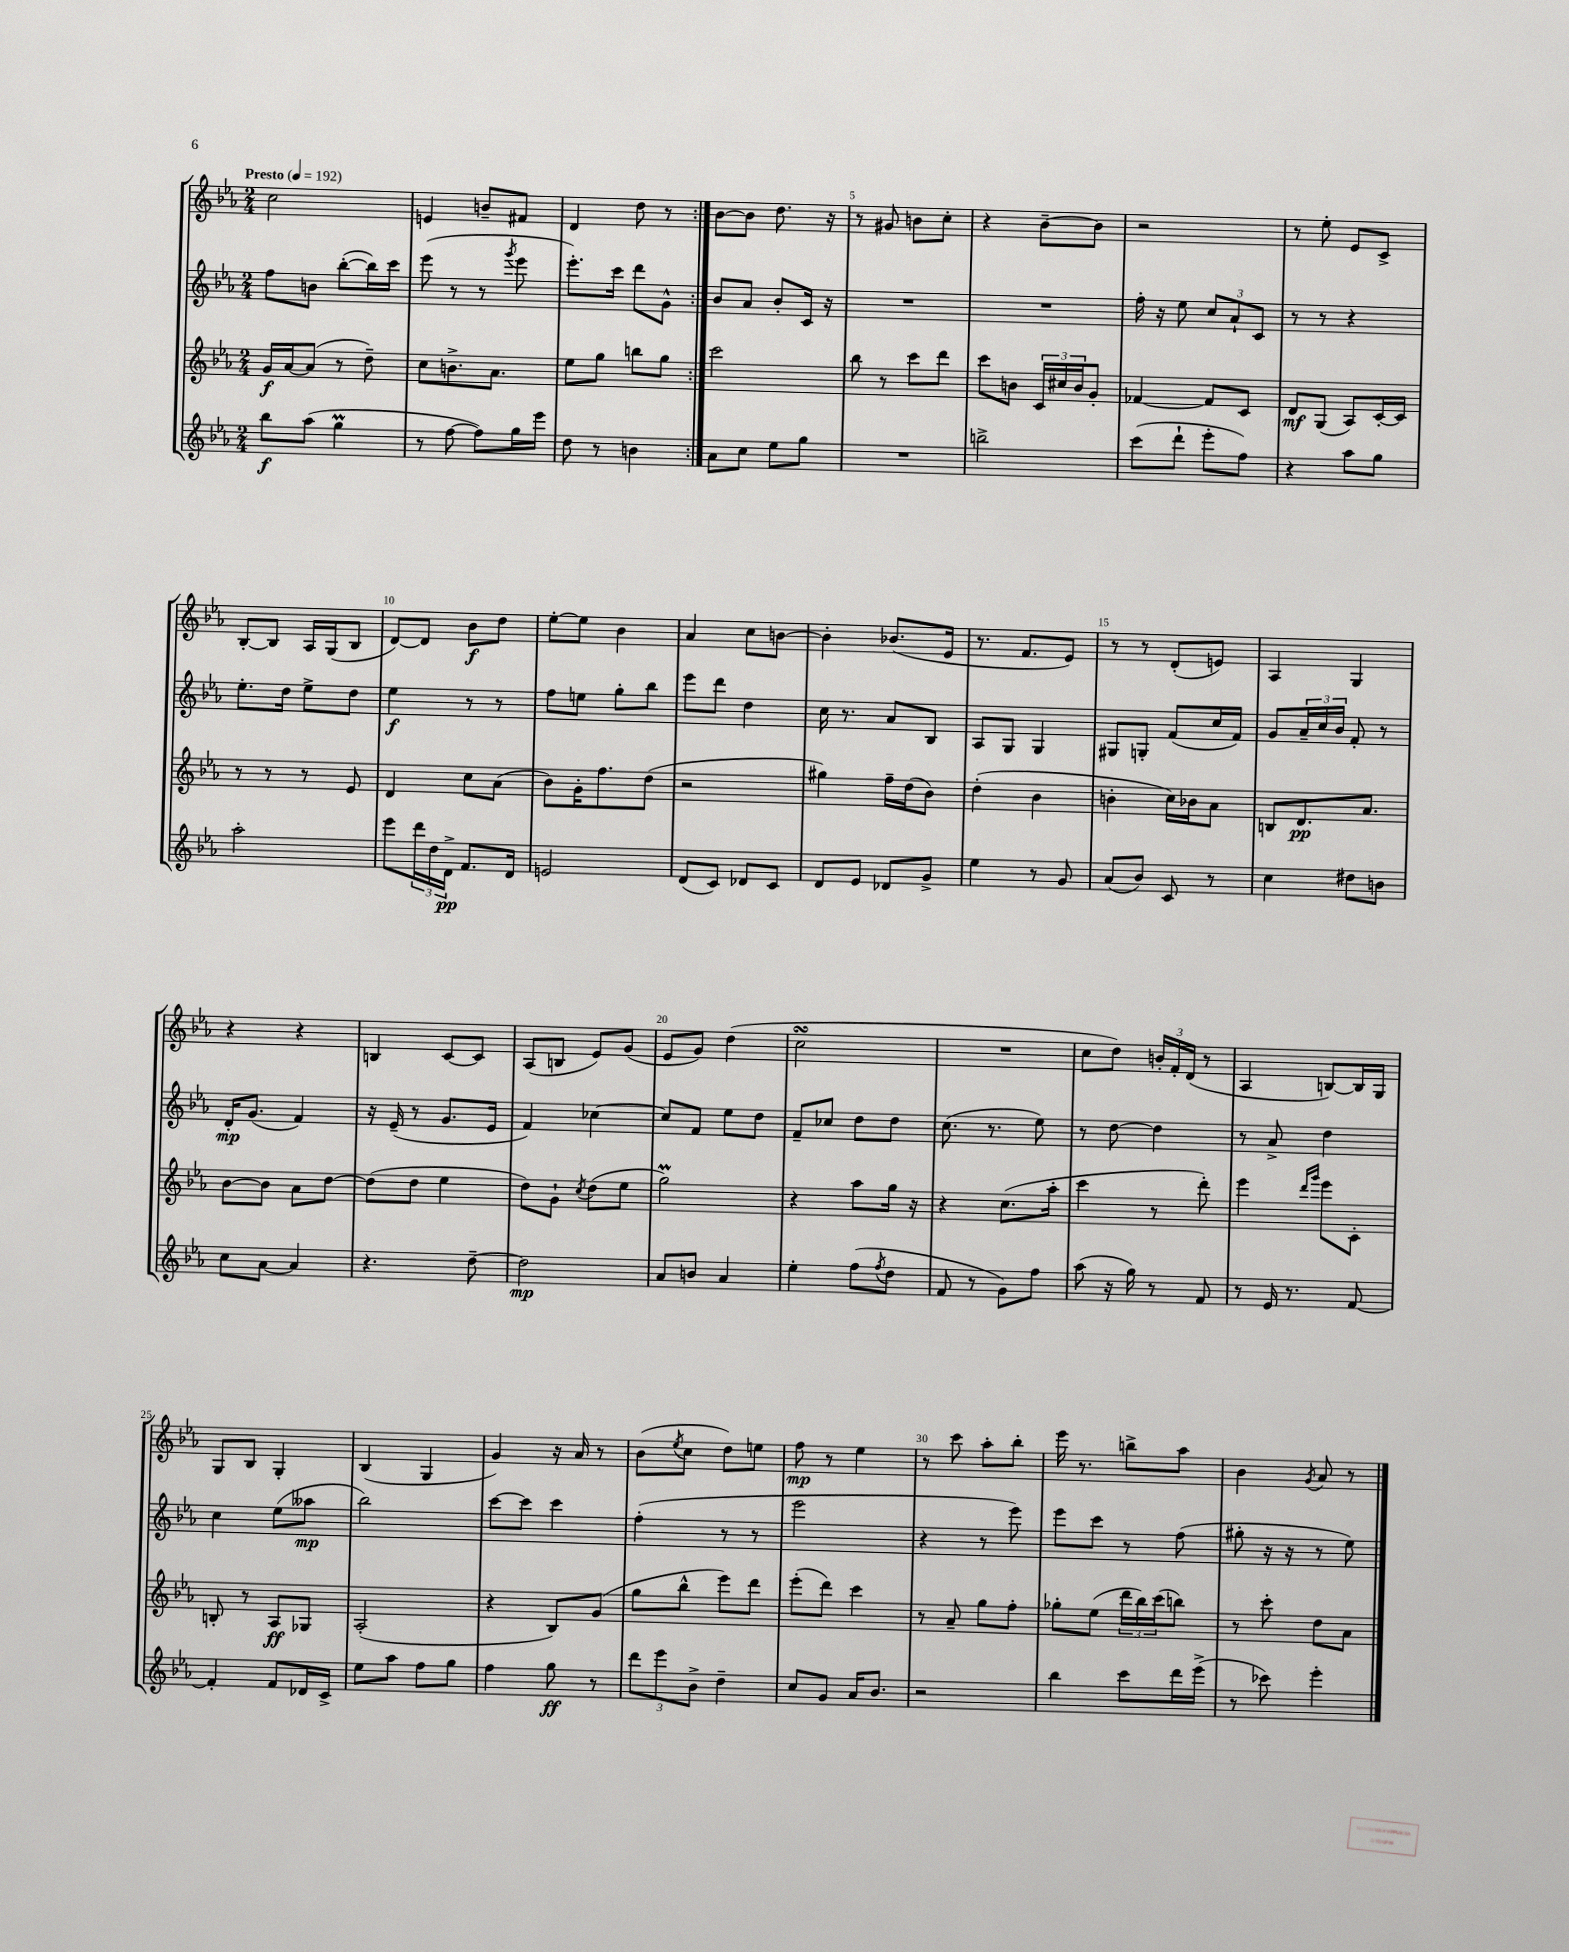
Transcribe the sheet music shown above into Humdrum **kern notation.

**kern	**dynam	**kern	**dynam	**kern	**dynam	**kern	**dynam
*part4	*part4	*part3	*part3	*part2	*part2	*part1	*part1
*staff4	*staff4	*staff3	*staff3	*staff2	*staff2	*staff1	*staff1
*clefG2	*	*clefG2	*	*clefG2	*	*clefG2	*
*k[b-e-a-]	*	*k[b-e-a-]	*	*k[b-e-a-]	*	*k[b-e-a-]	*
*M2/4	*	*M2/4	*	*M2/4	*	*M2/4	*
*MM192	*	*MM192	*	*MM192	*	*MM192	*
=1	=1	=1	=1	=1	=1	=1	=1
!	!	!	!	!	!	!LO:TX:a:B:t=Presto	!
8bb-\L	f	16g/LL	f	8ff\L	.	2cc\	.
.	.	[16a-/J	.	.	.	.	.
(8aa-\J	.	(8a-/J]	.	8bn\J	.	.	.
4ggm\	.	8r	.	([8bb-'\L	.	.	.
.	.	8dd~\)	.	16bb-\L])	.	.	.
.	.	.	.	16ccc\JJ	.	.	.
=2	=2	=2	=2	=2	=2	=2	=2
8r	.	8cc\L	.	(8eee-\	.	4en/	.
[8ff\	.	8.bn^\	.	8r	.	.	.
8ff\L])	.	.	.	8r	.	8bn~/L	.
.	.	8.a-\J	.	.	.	.	.
.	.	.	.	8qggg/	.	.	.
16gg\L	.	.	.	8eee-\	.	8f#X/J	.
16eee-\JJ	.	.	.	.	.	.	.
=3	=3	=3	=3	=3	=3	=3	=3
8dd\	.	8ee-\L	.	8.eee-'\L)	.	4d/	.
8r	.	8gg\J	.	.	.	.	.
.	.	.	.	16ccc\Jk	.	.	.
4bn\	.	8bbn\L	.	8ddd\L	.	8dd\	.
.	.	8gg\J	.	8g^^\J	.	8r	.
=4:|!	=4:|!	=4:|!	=4:|!	=4:|!	=4:|!	=4:|!	=4:|!
8a-\L	.	2ccc\	.	8b-/L	.	[8b-\L	.
8cc\J	.	.	.	8a-/J	.	8b-\J]	.
8ee-\L	.	.	.	8b-'/L	.	8.dd\	.
8gg\J	.	.	.	16c/Jk	.	.	.
.	.	.	.	16r	.	16r	.
=5	=5	=5	=5	=5	=5	=5	=5
2r	.	8bb-\	.	2r	.	8r	.
.	.	8r	.	.	.	8g#X/	.
.	.	8ccc\L	.	.	.	8bn\L	.
.	.	8ddd\J	.	.	.	8cc'\J	.
=6	=6	=6	=6	=6	=6	=6	=6
2bbn^\	.	8ccc\L	.	2r	.	4r	.
.	.	8bn\J	.	.	.	.	.
.	.	24c/LL	.	.	.	[8b-~\L	.
.	.	24cc#X/	.	.	.	.	.
.	.	24b/J	.	.	.	.	.
.	.	8g'/J	.	.	.	8b-\J]	.
=7	=7	=7	=7	=7	=7	=7	=7
(8ccc\L	.	[4f-X/	.	16ff'\	.	2r	.
.	.	.	.	16r	.	.	.
8ddd`\J	.	.	.	8ee-\	.	.	.
8eee-'\L	.	8f-/L]	.	12cc/L	.	.	.
.	.	.	.	12a-`/	.	.	.
8ff\J)	.	8c/J	.	.	.	.	.
.	.	.	.	12c/J	.	.	.
=8	=8	=8	=8	=8	=8	=8	=8
4r	.	8d/L	mf	8r	.	8r	.
.	.	(8G/J	.	8r	.	8ee-'\	.
8aa-\L	.	8A-/L)	.	4r	.	8e-/L	.
8gg\J	.	[16c'/L	.	.	.	8c^/J	.
.	.	16c/JJ]	.	.	.	.	.
!!LO:LB:g=z
=9	=9	=9	=9	=9	=9	=9	=9
2aa-'\	.	8r	.	8.ee-'\L	.	[8B-'/L	.
.	.	8r	.	.	.	8B-/J]	.
.	.	.	.	16dd\Jk	.	.	.
.	.	8r	.	8ee-^\L	.	16A-/LL	.
.	.	.	.	.	.	(16G/J	.
.	.	8e-/	.	8dd\J	.	8B-/J	.
=10	=10	=10	=10	=10	=10	=10	=10
8eee-\L	.	4d/	.	4ee-\	f	[8d/L)	.
24ddd\L	.	.	.	.	.	8d/J]	.
24dd\	.	.	.	.	.	.	.
24d^\JJ	pp	.	.	.	.	.	.
8.f/L	.	8cc\L	.	8r	.	8b-\L	f
.	.	(8a-\J	.	8r	.	8dd\J	.
16d/Jk	.	.	.	.	.	.	.
=11	=11	=11	=11	=11	=11	=11	=11
2en/	.	8b-\L)	.	8ff\L	.	[8ee-'\L	.
.	.	16g'\K	.	8een\J	.	8ee-\J]	.
.	.	8.ff\	.	.	.	.	.
.	.	.	.	8gg'\L	.	4b-\	.
.	.	(8dd\J	.	8bb-\J	.	.	.
=12	=12	=12	=12	=12	=12	=12	=12
(8d/L	.	2r	.	8eee-\L	.	4a-/	.
8c/J)	.	.	.	8ddd\J	.	.	.
8d-X/L	.	.	.	4dd\	.	8cc\L	.
8c/J	.	.	.	.	.	[8bn\J	.
=13	=13	=13	=13	=13	=13	=13	=13
8d/L	.	4gg#X\)	.	16cc\	.	4b'\]	.
.	.	.	.	8.r	.	.	.
8e-/J	.	.	.	.	.	.	.
8d-X/L	.	16ff~\LL	.	8a-/L	.	(8.b-X/L	.
.	.	(16dd\J	.	.	.	.	.
8g^/J	.	8b-\J)	.	8B-/J	.	.	.
.	.	.	.	.	.	16e-/Jk	.
=14	=14	=14	=14	=14	=14	=14	=14
4ee-\	.	(4dd'\	.	8A-/L	.	8.r	.
.	.	.	.	8G/J	.	.	.
.	.	.	.	.	.	8.f/L	.
8r	.	4b-\	.	4G/	.	.	.
8g/	.	.	.	.	.	8e-/J)	.
=15	=15	=15	=15	=15	=15	=15	=15
(8a-/L	.	4bn'\	.	8G#X/L	.	8r	.
8b-/J)	.	.	.	8Gn'/J	.	8r	.
8c/	.	16cc\LL)	.	(8f/L	.	(8d'/L	.
.	.	16b-X\J	.	.	.	.	.
8r	.	8a-\J	.	16cc/L	.	8en/J)	.
.	.	.	.	16f/JJ)	.	.	.
=16	=16	=16	=16	=16	=16	=16	=16
4cc\	.	8Bn/L	.	8g/L	.	4A-/	.
.	.	8.d/	pp	24a-~/L	.	.	.
.	.	.	.	24cc/	.	.	.
.	.	.	.	24b-/JJ	.	.	.
8dd#X\L	.	.	.	8f'/	.	4G/	.
.	.	8.a-/J	.	.	.	.	.
8bn\J	.	.	.	8r	.	.	.
!!LO:LB:g=z
=17	=17	=17	=17	=17	=17	=17	=17
8cc\L	.	[8b-\L	.	16d'/KL	mp	4r	.
.	.	.	.	(8.g/J	.	.	.
[8a-\J	.	8b-\J]	.	.	.	.	.
4a-/]	.	8a-\L	.	4f/)	.	4r	.
.	.	[8dd\J	.	.	.	.	.
=18	=18	=18	=18	=18	=18	=18	=18
4.r	.	(8dd\L]	.	16r	.	4Bn/	.
.	.	.	.	(16e-~/	.	.	.
.	.	8dd\J	.	8r	.	.	.
.	.	4ee-\	.	8.g/L	.	[8c/L	.
[8dd~\	.	.	.	.	.	8c/J]	.
.	.	.	.	16e-/Jk	.	.	.
=19	=19	=19	=19	=19	=19	=19	=19
2dd\]	mp	8dd\L)	.	4f/)	.	(8A-/L	.
.	.	8g`\J	.	.	.	8Bn/J	.
.	.	8qcc/	.	.	.	.	.
.	.	(8dd\L	.	[4cc-X\	.	8e-/L)	.
.	.	8ee-\J	.	.	.	(8g/J	.
=20	=20	=20	=20	=20	=20	=20	=20
8a-/L	.	2ggm\)	.	8cc-/L]	.	8e-/L	.
8bn/J	.	.	.	8f/J	.	8g/J)	.
4a-/	.	.	.	8ee-\L	.	(4dd\	.
.	.	.	.	8dd\J	.	.	.
=21	=21	=21	=21	=21	=21	=21	=21
4ee-'\	.	4r	.	8f~/L	.	2ccsSSS\	.
.	.	.	.	8cc-X/J	.	.	.
(8ff\L	.	8aa-\L	.	8dd\L	.	.	.
8qff/	.	.	.	.	.	.	.
8dd\J	.	16gg\Jk	.	8dd\J	.	.	.
.	.	16r	.	.	.	.	.
=22	=22	=22	=22	=22	=22	=22	=22
8f/	.	4r	.	(8.cc\	.	2r	.
8r	.	.	.	.	.	.	.
.	.	.	.	8.r	.	.	.
8g\L)	.	(8.cc\L	.	.	.	.	.
8ff\J	.	.	.	8ee-\)	.	.	.
.	.	16aa-'\Jk	.	.	.	.	.
=23	=23	=23	=23	=23	=23	=23	=23
(8aa-\	.	4ccc\	.	8r	.	8cc\L	.
16r	.	.	.	[8dd\	.	8dd\J)	.
16gg\)	.	.	.	.	.	.	.
8r	.	8r	.	4dd\]	.	24bn'/LL	.
.	.	.	.	.	.	24f'/	.
.	.	.	.	.	.	(24d/JJ	.
8f/	.	8ddd'\)	.	.	.	8r	.
=24	=24	=24	=24	=24	=24	=24	=24
8r	.	4eee-\	.	8r	.	4A-/	.
16e-/	.	.	.	8a-^/	.	.	.
8.r	.	.	.	.	.	.	.
.	.	16qqddd/LL	.	.	.	.	.
.	.	16qqggg/JJ	.	.	.	.	.
.	.	8eee-\L	.	4dd\	.	[8Bn/L)	.
[8f/	.	8c'\J	.	.	.	16B/L]	.
.	.	.	.	.	.	16G/JJ	.
!!LO:LB:g=z
=25	=25	=25	=25	=25	=25	=25	=25
4f'/]	.	8Bn'/	.	4cc\	.	8G/L	.
.	.	8r	.	.	.	8B-/J	.
8f/L	.	8A-/L	ff	(8ee-\L	.	4G'/	.
16d-X/L	.	8G-X/J	.	8aa--X\J	mp	.	.
16c^/JJ	.	.	.	.	.	.	.
=26	=26	=26	=26	=26	=26	=26	=26
8ee-\L	.	(2A-'/	.	2bb-\)	.	(4B-/	.
8aa-\J	.	.	.	.	.	.	.
8ff\L	.	.	.	.	.	4G/	.
8gg\J	.	.	.	.	.	.	.
=27	=27	=27	=27	=27	=27	=27	=27
4ff\	.	4r	.	[8ccc\L	.	4g/)	.
.	.	.	.	8ccc\J]	.	.	.
8gg\	ff	8B-/L)	.	4ccc\	.	16r	.
.	.	.	.	.	.	16a-/	.
8r	.	(8g/J	.	.	.	8r	.
=28	=28	=28	=28	=28	=28	=28	=28
12ddd\L	.	8gg\L	.	(4ff'\	.	(8b-\L	.
12eee-\	.	.	.	.	.	.	.
.	.	.	.	.	.	8qee-/	.
.	.	8bb-^^\J	.	.	.	8cc\J	.
12b-^\J	.	.	.	.	.	.	.
4dd~\	.	8eee-\L)	.	8r	.	8dd\L)	.
.	.	8ddd\J	.	8r	.	8een\J	.
=29	=29	=29	=29	=29	=29	=29	=29
8cc/L	.	(8eee-'\L	.	2eee-\	.	8ff\	mp
8g/J	.	8ddd\J)	.	.	.	8r	.
16a-/KL	.	4ccc\	.	.	.	4ee-\	.
8.b-/J	.	.	.	.	.	.	.
=30	=30	=30	=30	=30	=30	=30	=30
2r	.	8r	.	4r	.	8r	.
.	.	8a-~/	.	.	.	8ccc\	.
.	.	8gg\L	.	8r	.	8aa-'\L	.
.	.	8ff'\J	.	8eee-\)	.	8bb-'\J	.
=31	=31	=31	=31	=31	=31	=31	=31
4bb-\	.	8gg-X'\L	.	8eee-\L	.	16eee-\	.
.	.	.	.	.	.	8.r	.
.	.	(8ee-\J	.	8ccc\J	.	.	.
8ccc\L	.	24ddd\LL	.	8r	.	8bbn^\L	.
.	.	24bb-\)	.	.	.	.	.
.	.	(24ccc\J	.	.	.	.	.
16ddd\L	.	8bbn\J)	.	(8ff\	.	8aa-\J	.
(16eee-^\JJ	.	.	.	.	.	.	.
=32	=32	=32	=32	=32	=32	=32	=32
8r	.	8r	.	8gg#X'\	.	4b-\	.
8ccc-X\)	.	8ccc'\	.	16r	.	.	.
.	.	.	.	16r	.	.	.
.	.	.	.	.	.	8qg/	.
4eee-'\	.	8dd\L	.	8r	.	8a-/	.
.	.	8a-\J	.	8ee-\)	.	8r	.
==	==	==	==	==	==	==	==
*-	*-	*-	*-	*-	*-	*-	*-
